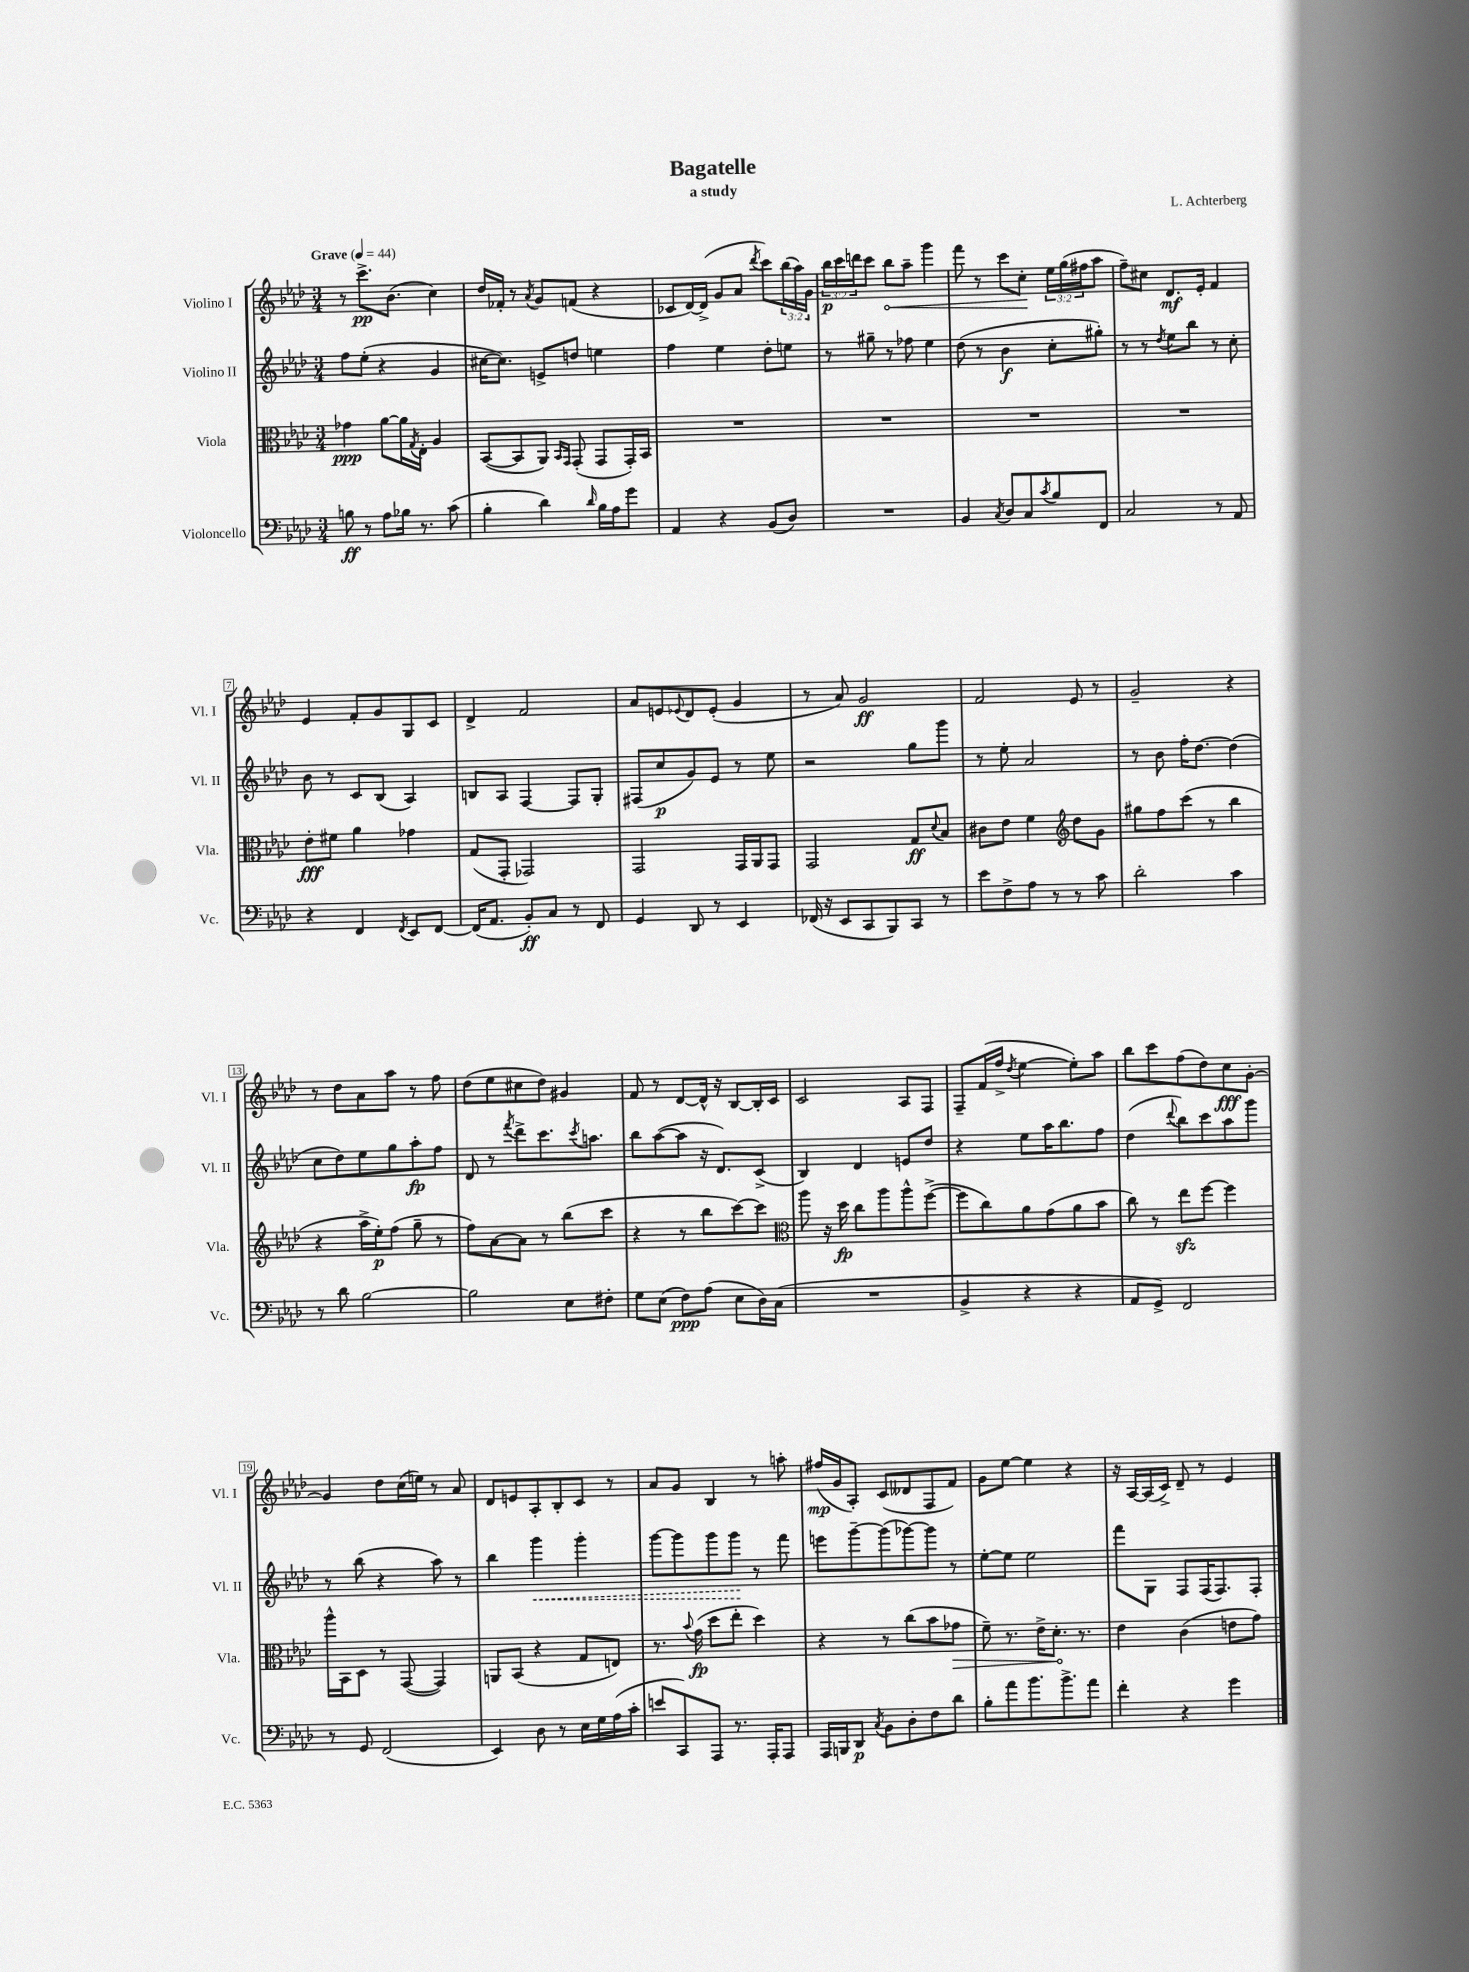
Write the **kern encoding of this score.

**kern	**dynam	**kern	**dynam	**kern	**dynam	**kern	**dynam
*part4	*part4	*part3	*part3	*part2	*part2	*part1	*part1
*staff4	*staff4	*staff3	*staff3	*staff2	*staff2	*staff1	*staff1
*I"Violoncello	*	*I"Viola	*	*I"Violino II	*	*I"Violino I	*
*I'Vc.	*	*I'Vla.	*	*I'Vl. II	*	*I'Vl. I	*
*clefF4	*	*clefC3	*	*clefG2	*	*clefG2	*
*k[b-e-a-d-]	*	*k[b-e-a-d-]	*	*k[b-e-a-d-]	*	*k[b-e-a-d-]	*
*M3/4	*	*M3/4	*	*M3/4	*	*M3/4	*
*MM44	*	*MM44	*	*MM44	*	*MM44	*
=1	=1	=1	=1	=1	=1	=1	=1
!	!	!	!	!	!	!LO:TX:a:B:t=Grave	!
8Bn\	ff	4g-X\	ppp	8ff\L	.	8r	.
8r	.	.	.	(8ee-'\J	.	8.ccc^\L	pp
8A-\L	.	[8a-\L	.	4r	.	.	.
.	.	.	.	.	.	(8.b-\J	.
16B-X\Jk	.	16a-\L]	.	.	.	.	.
.	.	8qG/	.	.	.	.	.
8.r	.	16E-'\JJ	.	.	.	.	.
.	.	4A-/	.	4g/	.	4cc\)	.
(8c\	.	.	.	.	.	.	.
=2	=2	=2	=2	=2	=2	=2	=2
4B-'\	.	([8BB-/L	.	[16cc#X\KL	.	16dd-/LL	.
.	.	.	.	8.cc#\J])	.	16f-X'/JJ	.
.	.	8BB-/]	.	.	.	8r	.
.	.	.	.	.	.	8qa-/	.
4d-\)	.	8AA-/J)	.	8en^/L	.	8g/L	.
.	.	16qqBB-/LL	.	.	.	.	.
.	.	16qqGG/JJ	.	.	.	.	.
.	.	(8GG'/	.	8ddn/J	.	(8fn/J	.
16qqd-/	.	.	.	.	.	.	.
16B-\LL	.	8GG/L	.	4een\	.	4r	.
16A-\J	.	.	.	.	.	.	.
8g\J	.	16GG'/L)	.	.	.	.	.
.	.	16BB-/JJ	.	.	.	.	.
=3	=3	=3	=3	=3	=3	=3	=3
4AA-/	.	2.r	.	4ff\	.	8c-X/L	.
.	.	.	.	.	.	[16d-/L)	.
.	.	.	.	.	.	(16d-^/JJ]	.
4r	.	.	.	4ee-\	.	8g/L	.
.	.	.	.	.	.	8a-/J	.
.	.	.	.	.	.	8qddd-/	.
(8BB-/L	.	.	.	8dd-'\L	.	8ccc\L)	.
8D-/J)	.	.	.	8een\J	.	(24bb-\L	.
.	.	.	.	.	.	24aa-\)	.
.	.	.	.	.	.	24g\JJ	.
=4	=4	=4	=4	=4	=4	=4	=4
2.r	.	2.r	.	8r	.	24bb-\LL	p
.	.	.	.	.	.	24ccc\	.
.	.	.	.	.	.	24dddn\J	.
.	.	.	.	8gg#X~\	.	8ccc\J	.
!	!	!	!	!	!	!	!LO:HP:b
.	.	.	.	8r	.	8bb-\L	<
.	.	.	.	8ff-X\	.	8aa-~\J	.
.	.	.	.	4ee-\	.	4ggg\	.
=5	=5	=5	=5	=5	=5	=5	=5
4BB-/	.	2.r	.	(8dd-\	.	8fff\	.
.	.	.	.	8r	.	8r	.
8qC/	.	.	.	.	.	.	.
8D-/L	.	.	.	4b-\	f	8ccc\L	.
8C/	.	.	.	.	.	8cc'\J	.
8qc/	.	.	.	.	.	.	.
8B-/	.	.	.	8cc'\L	.	24ee-\LL	[
.	.	.	.	.	.	(24gg\	.
.	.	.	.	.	.	24ff#X\J	.
8FF/J	.	.	.	8gg#X'\J)	.	8aa-\J	.
=6	=6	=6	=6	=6	=6	=6	=6
2C/	.	2.r	.	8r	.	8ff~\L)	.
.	.	.	.	8r	.	8cc#X\J	.
.	.	.	.	8qdd-/	.	.	.
.	.	.	.	8ee-\L	.	8.d-/L	mf
.	.	.	.	8bb-\J	.	.	.
.	.	.	.	.	.	16e-'/Jk	.
8r	.	.	.	8r	.	4f/	.
8AA-/	.	.	.	8cc'\	.	.	.
!!LO:LB:g=z
=7	=7	=7	=7	=7	=7	=7	=7
4r	.	8e-'\L	fff	8b-\	.	4e-/	.
.	.	8f#X\J	.	8r	.	.	.
4FF/	.	4a-\	.	8c/L	.	8f'/L	.
.	.	.	.	(8B-/J	.	8g/	.
8qFF/	.	.	.	.	.	.	.
8EE-/L	.	4g-X\	.	4A-/)	.	8G/	.
[8FF/J	.	.	.	.	.	8c/J	.
=8	=8	=8	=8	=8	=8	=8	=8
(16FF/KL]	.	(8G/L	.	8Bn/L	.	4d-^/	.
8.AA-/J	.	.	.	.	.	.	.
.	.	8GG'/J	.	8A-/J	.	.	.
8BB-'/L)	ff	2GG-X/)	.	[4F/	.	2f/	.
8C/J	.	.	.	.	.	.	.
8r	.	.	.	8F/L]	.	.	.
8FF/	.	.	.	8G'/J	.	.	.
=9	=9	=9	=9	=9	=9	=9	=9
4GG/	.	2GG/	.	(8F#X/L	.	8a-/L	.
.	.	.	.	8cc/	p	8en/	.
.	.	.	.	.	.	8qqe-X/	.
8DD-/	.	.	.	8g/)	.	8d-/	.
8r	.	.	.	8e-/J	.	(8e-'/J	.
4EE-/	.	16GG/LL	.	8r	.	4g/	.
.	.	16AA-/J	.	.	.	.	.
.	.	8GG/J	.	8ee-\	.	.	.
=10	=10	=10	=10	=10	=10	=10	=10
(16FF-X/	.	2GG/	.	2r	.	8r	.
16r	.	.	.	.	.	.	.
8EE-/L	.	.	.	.	.	8a-/)	.
8CC/	.	.	.	.	.	2g/	ff
8BBB-/)	.	.	.	.	.	.	.
8CC/J	.	8G/L	ff	8gg\L	.	.	.
.	.	8qqd-/	.	.	.	.	.
8r	.	8B-/J	.	8ggg\J	.	.	.
=11	=11	=11	=11	=11	=11	=11	=11
8e-\L	.	8c#X\L	.	8r	.	2f/	.
8F^\	.	8e-\J	.	8ee-'\	.	.	.
8A-\J	.	4f\	.	2a-/	.	.	.
8r	.	.	.	.	.	.	.
*	*	*clefG2	*	*	*	*	*
8r	.	8dd-\L	.	.	.	8e-/	.
8c\	.	8g\J	.	.	.	8r	.
=12	=12	=12	=12	=12	=12	=12	=12
2d-'\	.	8gg#X\L	.	8r	.	2g~/	.
.	.	8ff\	.	8b-\	.	.	.
.	.	(8ccc\J	.	16ff'\KL	.	.	.
.	.	.	.	[8.dd-\J	.	.	.
.	.	8r	.	.	.	.	.
4c\	.	4bb-\	.	(4dd-\]	.	4r	.
!!LO:LB:g=z
=13	=13	=13	=13	=13	=13	=13	=13
8r	.	4r	.	8cc\L	.	8r	.
8d-\	.	.	.	8dd-\)	.	8dd-\L	.
[2B-\	.	16aa-^\LL	.	8ee-\	.	8a-\	.
.	.	16ee-'\J)	p	.	.	.	.
.	.	(8ff\J	.	8gg\	.	8aa-\J	.
.	.	8gg~\	.	8aa-'\	fp	8r	.
.	.	8r	.	8ff\J	.	8ff\	.
=14	=14	=14	=14	=14	=14	=14	=14
2B-\]	.	8ff\L)	.	8d-/	.	(8dd-\L	.
.	.	[8a-\	.	8r	.	8ee-\	.
.	.	.	.	8qfff/	.	.	.
.	.	8a-\J]	.	8ddd-^\L	.	8cc#X\	.
.	.	8r	.	8.ccc\	.	8dd-\J)	.
8E-\L	.	(8bb-\L	.	.	.	4g#X/	.
.	.	.	.	8qccc/	.	.	.
.	.	.	.	8.aan\J	.	.	.
8F#X'\J	.	8ccc\J	.	.	.	.	.
=15	=15	=15	=15	=15	=15	=15	=15
8G\L	.	4r	.	8bb-\L	.	8f/	.
(8E-\J	.	.	.	([8aa-\	.	8r	.
8F\L)	ppp	8r	.	8aa-\J]	.	[8d-/L	.
(8A-\J	.	8bb-\L	.	16r	.	16d-^^/Jk]	.
.	.	.	.	8.d-/L)	.	16r	.
8E-\L	.	[8ccc\)	.	.	.	[8B-/L	.
16D-\L)	.	8ccc\J]	.	(8c^/J	.	16B-'/L]	.
(16C\JJ	.	.	.	.	.	16c/JJ	.
=16	=16	=16	=16	=16	=16	=16	=16
*	*	*clefC3	*	*	*	*	*
2.r	.	8aa-\	.	4B-/)	.	2c/	.
.	.	16r	.	.	.	.	.
.	.	16dd-\	fp	.	.	.	.
.	.	8cc\L	.	4d-/	.	.	.
.	.	8aa-\	.	.	.	.	.
.	.	8aa-^^\	.	8en/L	.	8A-/L	.
.	.	([8ff^\J	.	8dd-/J	.	8F/J	.
=17	=17	=17	=17	=17	=17	=17	=17
4BB-^/	.	8ff\L]	.	4r	.	8F~/L	.
.	.	8cc\)	.	.	.	(16f/L	.
.	.	.	.	.	.	16ff^/JJ	.
.	.	.	.	.	.	8qdd-/	.
4r	.	8a-\	.	8ee-\L	.	[4ee-\	.
.	.	(8g\	.	16aa-\K	.	.	.
.	.	.	.	8.bb-\	.	.	.
4r	.	8a-\	.	.	.	8ee-'\L])	.
.	.	8b-\J	.	8ff\J	.	8aa-\J	.
=18	=18	=18	=18	=18	=18	=18	=18
8AA-/L	.	8cc\)	.	(4dd-\	.	8bb-\L	.
8GG^/J)	.	8r	.	.	.	8ccc\	.
.	.	.	.	8qqddd-/	.	.	.
2FF/	.	8ee-zz\L	.	8bb-\L)	.	(8ff\	.
.	.	[8ff\J	.	8ccc\	.	8dd-\)	.
.	.	4ff\]	.	8aa-\	.	8cc\	fff
.	.	.	.	8ggg\J	.	[8g'\J	.
!!LO:LB:g=z
=19	=19	=19	=19	=19	=19	=19	=19
8r	.	16aa-^^\LL	.	8r	.	4g/]	.
.	.	16BB-\J	.	.	.	.	.
8GG/	.	8D-\J	.	(8bb-\	.	.	.
(2FF/	.	8r	.	4r	.	8dd-\L	.
.	.	([8GG/	.	.	.	(16cc\L	.
.	.	.	.	.	.	16een\JJ)	.
.	.	4GG/])	.	8aa-\)	.	8r	.
.	.	.	.	8r	.	8a-/	.
=20	=20	=20	=20	=20	=20	=20	=20
4EE-/)	.	8AAn/L	.	4bb-\	.	8d-/L	.
.	.	(8BB-/J	.	.	.	8en/	.
!	!	!	!	!	!LO:HP:b	!	!
8D-\	.	4r	.	4ggg\	<	8A-'/	.
8r	.	.	.	.	.	8B-'/	.
16E-\LL	.	8G/L	.	4ggg'\	.	8c/J	.
16G\	.	.	.	.	.	.	.
(16A-\	.	8En/J)	.	.	.	8r	.
16c'\JJ	.	.	.	.	.	.	.
=21	=21	=21	=21	=21	=21	=21	=21
8en/L	.	8.r	.	[8ggg\L	.	8a-/L	.
8CC/)	.	.	.	8ggg\]	.	8g/J	.
.	.	8qqb-/	.	.	.	.	.
.	.	(16g\	fp	.	.	.	.
8AAA-/J	.	8dd-\L	.	8ggg\	.	4B-/	.
8.r	.	8ee-'\J	.	8ggg\J	.	.	.
.	.	4dd-\)	.	8r	[	8r	.
16AAA-'/KL	.	.	.	.	.	.	.
8AAA-/J	.	.	.	8fff\	.	8aan'\	.
=22	=22	=22	=22	=22	=22	=22	=22
16AAA-/LL	.	4r	.	8eeen\L	.	(16ff#X/LL	mp
16BBBn/J	.	.	.	.	.	16g/J	.
8DD-/J	p	.	.	[8ggg~\	.	8A-'/J)	.
8qC/	.	.	.	.	.	.	.
8BB-\L	.	8r	.	(8ggg\]	.	(8c/L	.
8D-'\	.	(8cc\L	.	[8ggg-X\)	.	8d--X/	.
8F\	.	8b-\	.	8ggg-\J]	.	8F/	.
!	!	!	!LO:HP:b	!	!	!	!
8d-\J	.	8g-X\J	>	8r	.	8f/J)	.
=23	=23	=23	=23	=23	=23	=23	=23
8B-'\L	.	8f~\)	.	[8ee-'\L	.	8g\L	.
8a-\	.	8.r	.	8ee-\J]	.	[8ee-\J	.
8.b-\	.	.	.	2ee-\	.	4ee-\]	.
.	.	16e-^\KL	.	.	.	.	.
.	.	8.d-'\J	.	.	.	.	.
8.b-^\	.	.	.	.	.	.	.
.	.	.	.	.	.	4r	.
.	.	8.r	]	.	.	.	.
8a-\J	.	.	.	.	.	.	.
=24	=24	=24	=24	=24	=24	=24	=24
4f'\	.	4e-\	.	8fff\L	.	16r	.
.	.	.	.	.	.	[16A-/LL	.
.	.	.	.	8G\J	.	(16A-/]	.
.	.	.	.	.	.	16c^/JJ)	.
4r	.	(4c\	.	8F/L	.	8d-~/	.
.	.	.	.	(16F/K	.	8r	.
.	.	.	.	8.F/)	.	.	.
4g\	.	8en\L	.	.	.	4e-/	.
.	.	8g\J)	.	8F'/J	.	.	.
==	==	==	==	==	==	==	==
*-	*-	*-	*-	*-	*-	*-	*-
